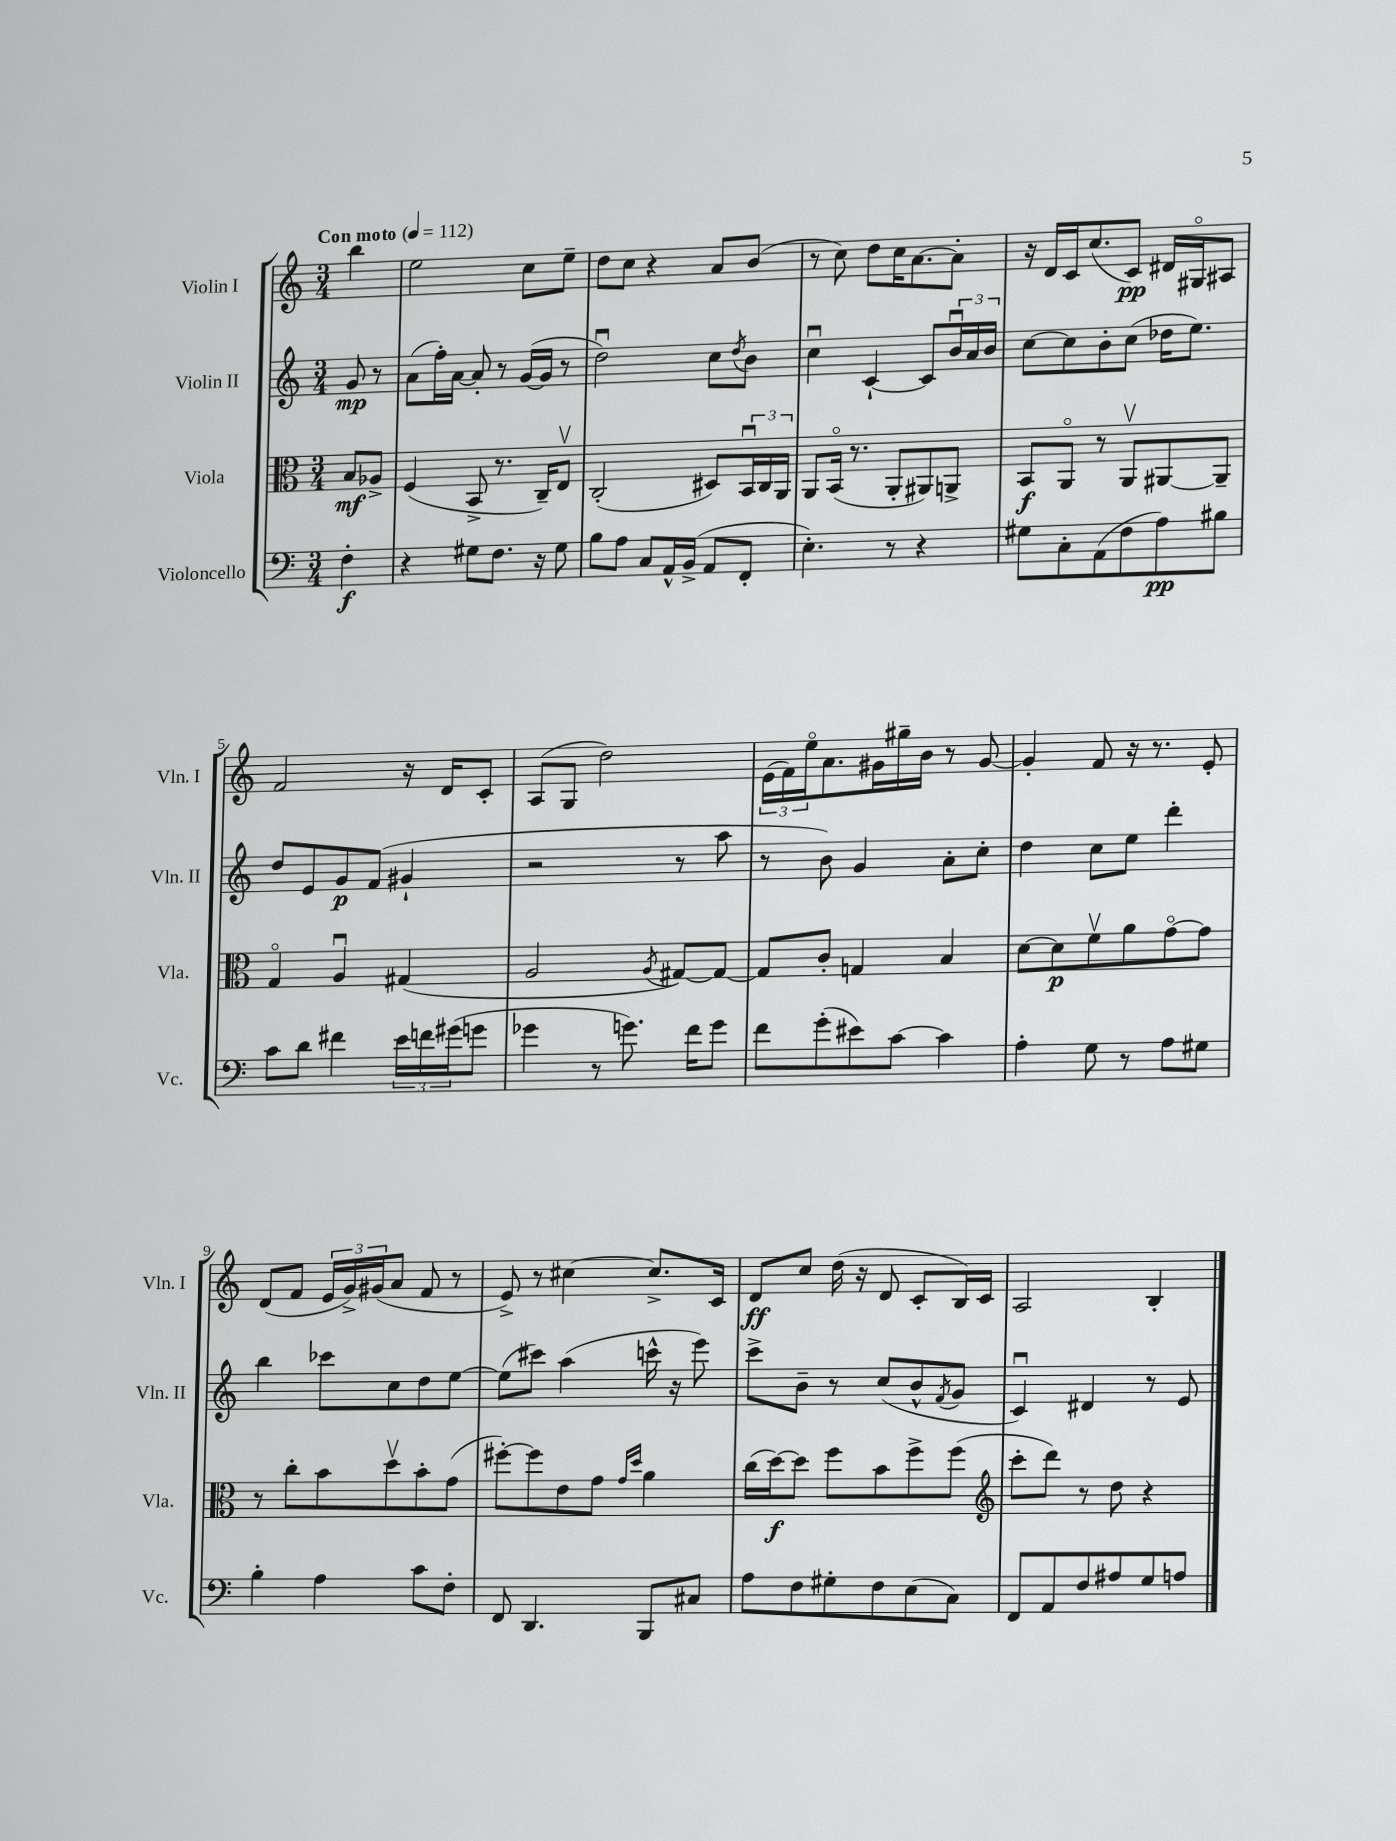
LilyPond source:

<<
\new StaffGroup <<
\new Staff = "s0" \with { instrumentName = "Violin I" shortInstrumentName = "Vln. I" } {
    \clef treble \key c \major \numericTimeSignature \time 3/4 \partial 4 \tempo "Con moto" 4 = 112
    b''4 |
    e''2 c''8 e''8-- |
    d''8 c''8 r4 a'8 b'8( |
    r8 c''8) d''8 c''16 a'8.~ a'8-. |
    r16 d'16 c'16 c''8.( c'8\pp) dis'16 gis16\flageolet ais8 |
    f'2 r16 d'16 c'8-. |
    a8( g8 d''2) |
    \tuplet 3/2 { e'16( f'16) e''16\flageolet } a'8. gis'16 gis''16-- b'16 r8 gis'8~ |
    gis'4-. f'8 r16 r8. e'8-. |
    d'8( f'8 \tuplet 3/2 { e'16 g'16->) gis'16( } a'8 f'8 r8 |
    e'8->) r8 cis''4~ cis''8.-> c'16 |
    d'8\ff c''8 d''16( r16 d'8 c'8-. b16) c'16 |
    a2 b4-. \bar "|." |
}
\new Staff = "s1" \with { instrumentName = "Violin II" shortInstrumentName = "Vln. II" } {
    \clef treble \key c \major \numericTimeSignature \time 3/4 \partial 4
    g'8\mp r8 |
    a'8( f''16-.) a'16~ a'8-. r8 g'16~( g'16 r8 |
    d''2\downbow) c''8 \acciaccatura { d''8 } b'8 |
    c''4\downbow c'4~-! c'8 \tuplet 3/2 { b'16\downbow a'16 b'16 } |
    c''8~ c''8 b'8-. c''8( des''16 e''8.) |
    d''8 e'8 g'8\p f'8( gis'4-! |
    r2 r8 a''8 |
    r8 b'8) g'4 a'8-. c''8-. |
    d''4 c''8 e''8 d'''4-. |
    b''4 ces'''8 c''8 d''8 e''8~ |
    e''8( cis'''8) a''4( c'''16-^ r16 e'''8) |
    c'''8-> b'8-- r8 c''8( b'8-^ \acciaccatura { f'8 } g'8 |
    c'4\downbow) dis'4 r8 e'8 \bar "|." |
}
\new Staff = "s2" \with { instrumentName = "Viola" shortInstrumentName = "Vla." } {
    \clef alto \key c \major \numericTimeSignature \time 3/4 \partial 4
    b8\mf aes8-> |
    f4( b,8-> r8. c16--) e8\upbow |
    c2-.( dis8) \tuplet 3/2 { b,16\downbow c16 a,16 } |
    a,8 b,16\flageolet( r8. a,8-. ais,8) a,8-> |
    b,8\f a,8\flageolet r8 a,8\upbow ais,8~ ais,8-- |
    g4\flageolet a4\downbow gis4( |
    a2 \acciaccatura { a8 } gis8~) gis8~ |
    gis8 c'8-. g4 b4 |
    d'8~ d'8\p f'8\upbow a'8 g'8~\flageolet g'8 |
    r8 c''8-. b'8 d''8\upbow b'8-. g'8( |
    fis''8~-.) fis''8 e'8 g'8 \grace { g'16 d''16 } a'4 |
    c''16( d''16~\f) d''8 f''8 b'8 f''8-> f''8( |
    \clef treble c'''8-. d'''8) r8 d''8 r4 \bar "|." |
}
\new Staff = "s3" \with { instrumentName = "Violoncello" shortInstrumentName = "Vc." } {
    \clef bass \key c \major \numericTimeSignature \time 3/4 \partial 4
    f4-.\f |
    r4 gis8 f8. r16 gis8 |
    b8 a8 c8 a,16-^ b,16->( a,8 f,8-. |
    e4.-.) r8 r4 |
    gis8 c8-. a,8( f8 a8\pp) bis8 |
    c'8 d'8 fis'4 \tuplet 3/2 { e'16 f'16 gis'16( } g'8 |
    ges'4 r8 g'8.) f'16 g'8 |
    f'8 g'8-.( eis'8) c'8~ c'4 |
    a4-. g8 r8 a8 gis8 |
    b4-. a4 c'8 f8-. |
    f,8 d,4. b,,8 cis8 |
    a8 f8 gis8-. f8 e8( c8) |
    f,8 a,8 f8 ais8 g8 a8 \bar "|." |
}
>>
>>
